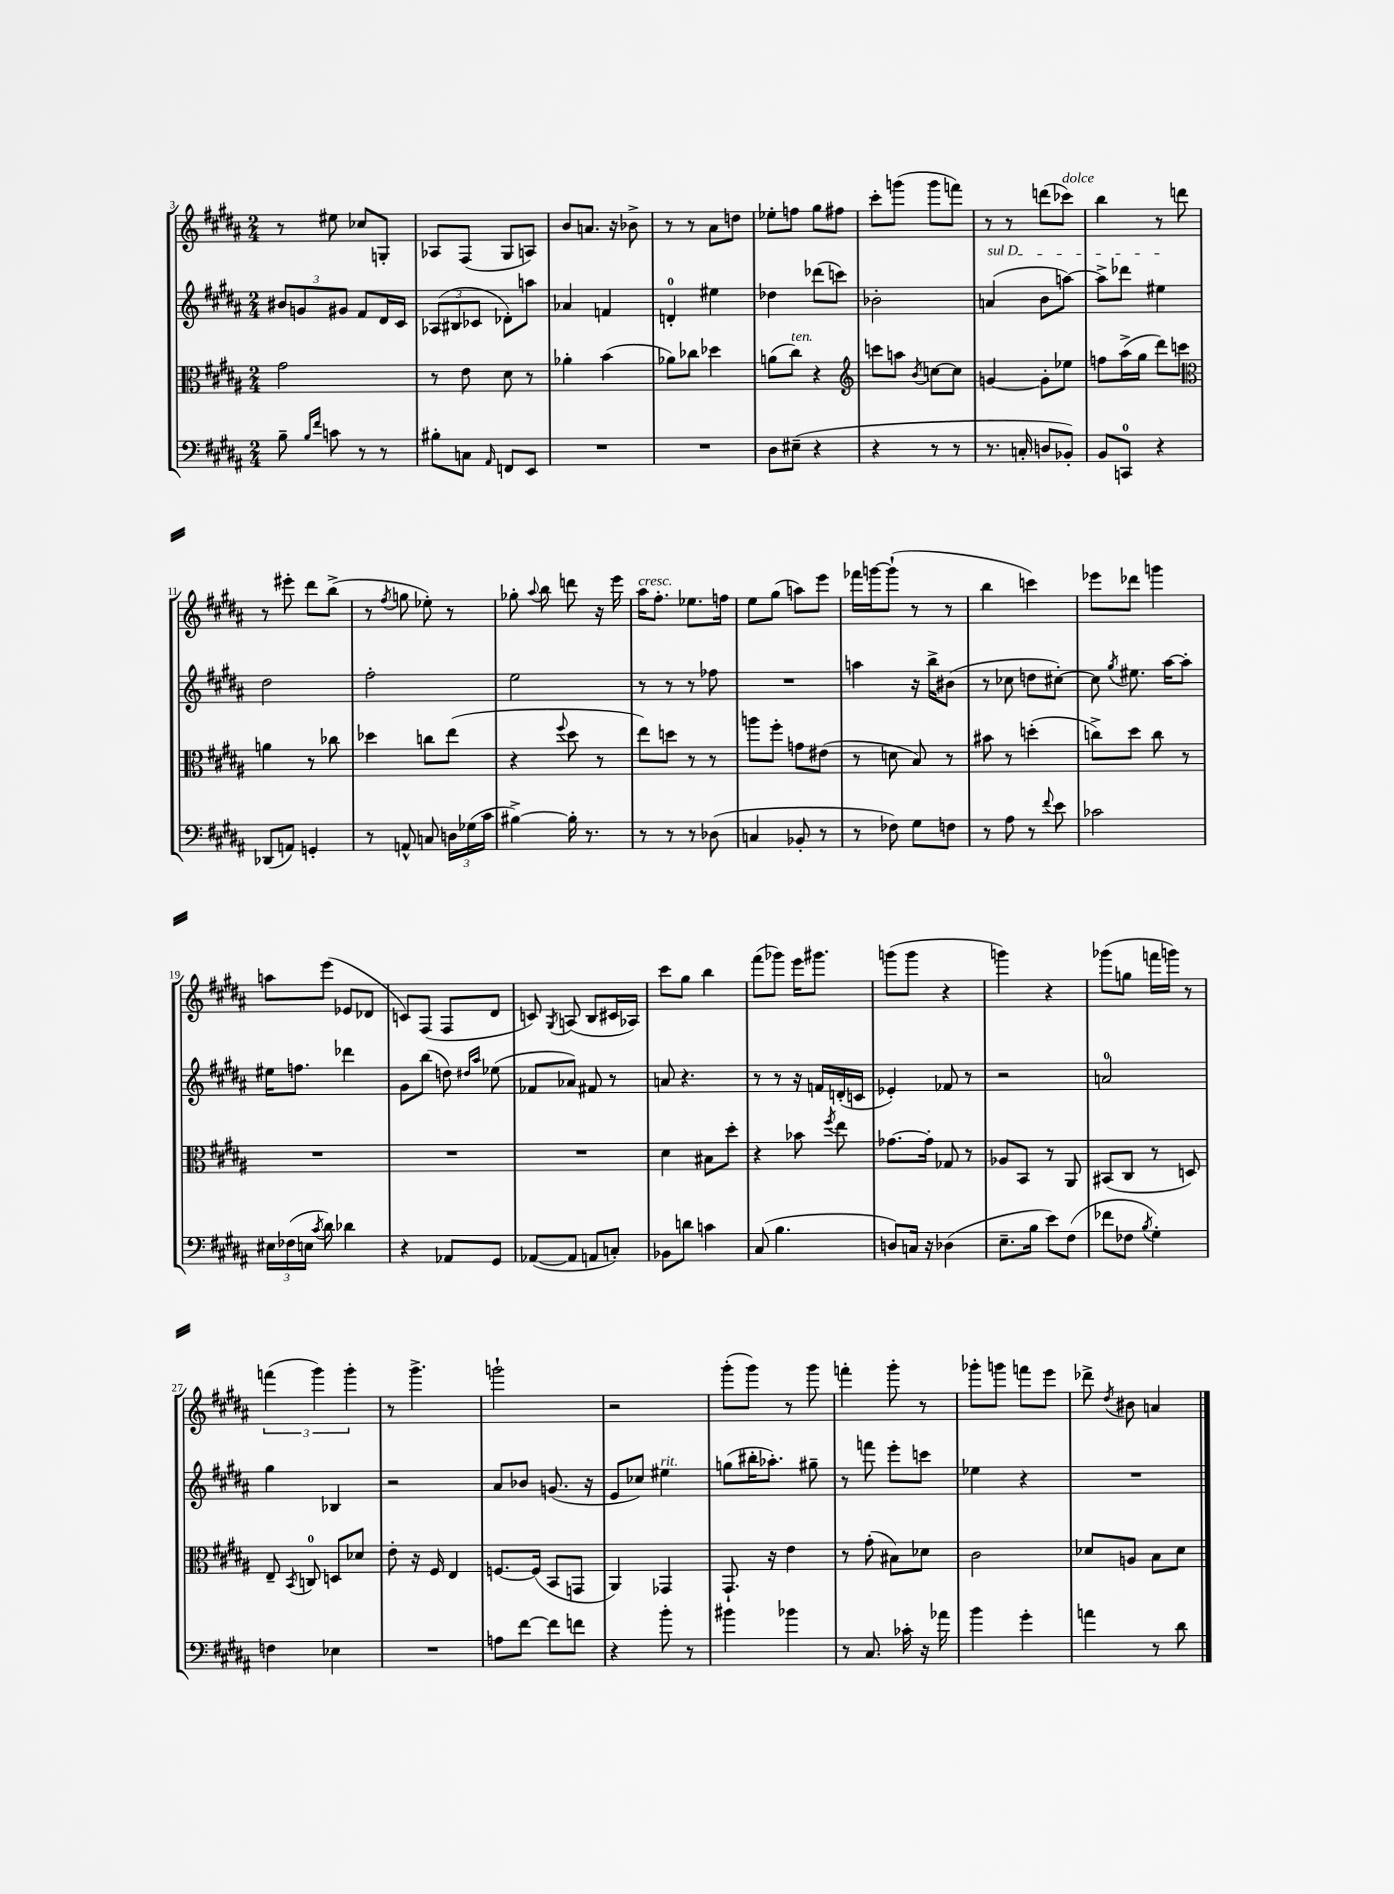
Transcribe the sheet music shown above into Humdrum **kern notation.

**kern	**kern	**kern	**kern
*staff4	*staff3	*staff2	*staff1
*clefF4	*clefC3	*clefG2	*clefG2
*k[f#c#g#d#a#]	*k[f#c#g#d#a#]	*k[f#c#g#d#a#]	*k[f#c#g#d#a#]
*M2/4	*M2/4	*M2/4	*M2/4
8B~	2g#	12b#	8r
.	.	12g	.
16qqB	.	.	.
16qqf#	.	.	.
8c	.	.	8ee#
.	.	12g#	.
8r	.	8f#	8cc-
8r	.	16d#	8G'
.	.	16c#	.
=	=	=	=
8B#'	8r	(12A-	8A-
.	.	12B#	.
8C	8e	.	(8F#
.	.	12c-	.
16qqAA#	.	.	.
8FF	8d#	8d-')	8G#
8EE	8r	8aa	8A)
=	=	=	=
2r	4a-'	4a-	8b
.	.	.	8.a
.	(4b	4f	.
.	.	.	16r
.	.	.	8b-^
=	=	=	=
2r	8a-)	4d'	8r
.	8cc-	.	8r
.	4dd-	4ee#	8a#
.	.	.	8dd
=	=	=	=
8D#	(8a	4dd-	8ee-'
(8E#~	8cc#)	.	8ff
4r	4r	(8ddd-	8gg#
.	.	8ccc)	8ff#
=	=	=	=
*	*clefG2	*	*
4r	8ccc	2b-'	8ccc#'
.	8aa	.	(8ggg
.	8qb	.	.
8r	[8cc	.	8ggg
8r	8cc]	.	8fff)
=	=	=	=
8.r	[4g	(4a	8r
.	.	.	8r
16C'	.	.	.
8D	8g']	8b	(8ddd
8BB-')	8ee-	[8aa)	8ccc-)
=	=	=	=
8BB	8ff	8aa^]	4bb
8CC	(16aa#^	8ddd-	.
.	16gg#	.	.
4r	8ddd#)	4ee#	8r
.	8ccc	.	8ddd
=	=	=	=
*	*clefC3	*	*
(8DD-	4a	2dd#	8r
8AA)	.	.	8eee#'
4GG'	8r	.	8ddd#
.	8cc-	.	(8bb^
=	=	=	=
8r	4dd-	2ff#'	8r
.	.	.	8qff#
8AA^^	.	.	8gg
8C	8cc	.	8ee-')
24D	(8ee	.	8r
(24G-	.	.	.
24c#	.	.	.
=	=	=	=
[4B#^)	4r	2ee	8gg-'
.	.	.	8qqaa#
.	.	.	8bb
.	8qqff#	.	.
16B#']	8dd#	.	8ddd
8.r	.	.	.
.	8r	.	16r
.	.	.	16eee
=	=	=	=
8r	8ee)	8r	16aa#
.	.	.	8.ff#'
8r	8dd	8r	.
8r	8r	8r	8.ee-
(8D-	8r	8ff-	.
.	.	.	16ff
=	=	=	=
4C	8aa	2r	8ee
.	8ff#'	.	(8gg#
8BB-'	8g	.	8aa)
8r	(8e#	.	8eee
=	=	=	=
8r	8r	4aa	16fff-
.	.	.	[16ggg
8F-)	8d	.	(8ggg`]
8G#	8B)	16r	8r
.	.	16bb^	.
8F	8r	(8b#	8r
=	=	=	=
8r	8b#	8r	4bb
8A#	8r	8cc-	.
8r	(4dd'	8dd	4ccc)
8qqf#	.	.	.
8e	.	[8cc#')	.
=	=	=	=
2c-	8cc^)	8cc#]	8eee-
.	.	8qgg#	.
.	8dd#	8.ee#	8ddd-
.	8cc	.	4ggg
.	.	[16aa#	.
.	8r	8aa#']	.
=	=	=	=
24E#	2r	16ee#	8aa
(24F-	.	.	.
.	.	8.ff	.
24E	.	.	.
8qc#	.	.	.
8d#)	.	.	(8eee
4d-	.	4ddd-	8e-
.	.	.	8d-
=	=	=	=
4r	2r	8g#	8c)
.	.	(8bb	(8F#
8AA-	.	8dd)	8F#
.	.	16qqdd#	.
.	.	16qqaa#	.
8GG#	.	(8ee-	8d#
=	=	=	=
([8AA-	2r	8f-	8c)
.	.	.	8qG#
8AA-]	.	8a-)	(8A
8AA	.	8f#	8B
8C')	.	8r	16c#
.	.	.	16A-)
=	=	=	=
8BB-	4d#	8a	8ccc#
8d	.	4.r	8gg#
4c	8B#	.	4bb
.	8dd#'	.	.
=	=	=	=
(8C#	4r	8r	(8fff#
4.B	.	8r	8ggg-)
.	8b-	16r	16eee
.	.	16f	8.ggg#
.	8qff#	.	.
.	8ee	(16d'	.
.	.	16c	.
=	=	=	=
8D)	[8.g-	4e-')	(8ggg
16C	.	.	8ggg
16r	16g-']	.	.
(4D-	8G-	8f-	4r
.	8r	8r	.
=	=	=	=
8.E~	8A-	2r	4ggg)
.	8BB	.	.
16B	.	.	.
8e)	8r	.	4r
(8F#	8AA#	.	.
=	=	=	=
8f-	(8BB#	2a	(8ggg-
8F-	8C#	.	8gg
8qB	.	.	.
4G#')	8r	.	16fff
.	.	.	16ggg)
.	8D)	.	8r
=	=	=	=
4F	8E~	4gg#	(6fff
.	8qBB	.	.
.	8C	.	.
.	.	.	6ggg#)
4E-	8D	4B-	.
.	.	.	6ggg#'
.	8d-	.	.
=	=	=	=
2r	8e'	2r	8r
.	16r	.	4.ggg#^
.	16F#	.	.
.	4E	.	.
=	=	=	=
8A	[8.F	8a#	2ggg`
[8f#	.	8b-	.
.	(16F]	.	.
8f#]	8BB	(8.g	.
8f	8GG	.	.
.	.	16r	.
=	=	=	=
4r	4AA#)	8e	2r
.	.	8cc-)	.
8b'	4GG-	4ee#	.
8r	.	.	.
=	=	=	=
4b#	8.GG#`	(8gg	(8ggg#'
.	.	16bb#'	8ggg#)
.	16r	8.aa-')	.
4b-	4e	.	8r
.	.	8gg#~	8ggg#
=	=	=	=
8r	8r	8r	4fff'
8.C#	(8g#'	8fff	.
.	8B#)	8eee'	8ggg#'
16c-'	.	.	.
16r	8d-	8ccc	8r
16a-	.	.	.
=	=	=	=
4b	2c#	4ee-	8ggg-'
.	.	.	8ggg
4g#'	.	4r	8fff
.	.	.	8eee
=	=	=	=
4a	8d-	2r	8ddd-^
.	.	.	8qdd#
.	8A	.	8b#
8r	8B	.	4a
8d#	8d-	.	.
==	==	==	==
*-	*-	*-	*-
